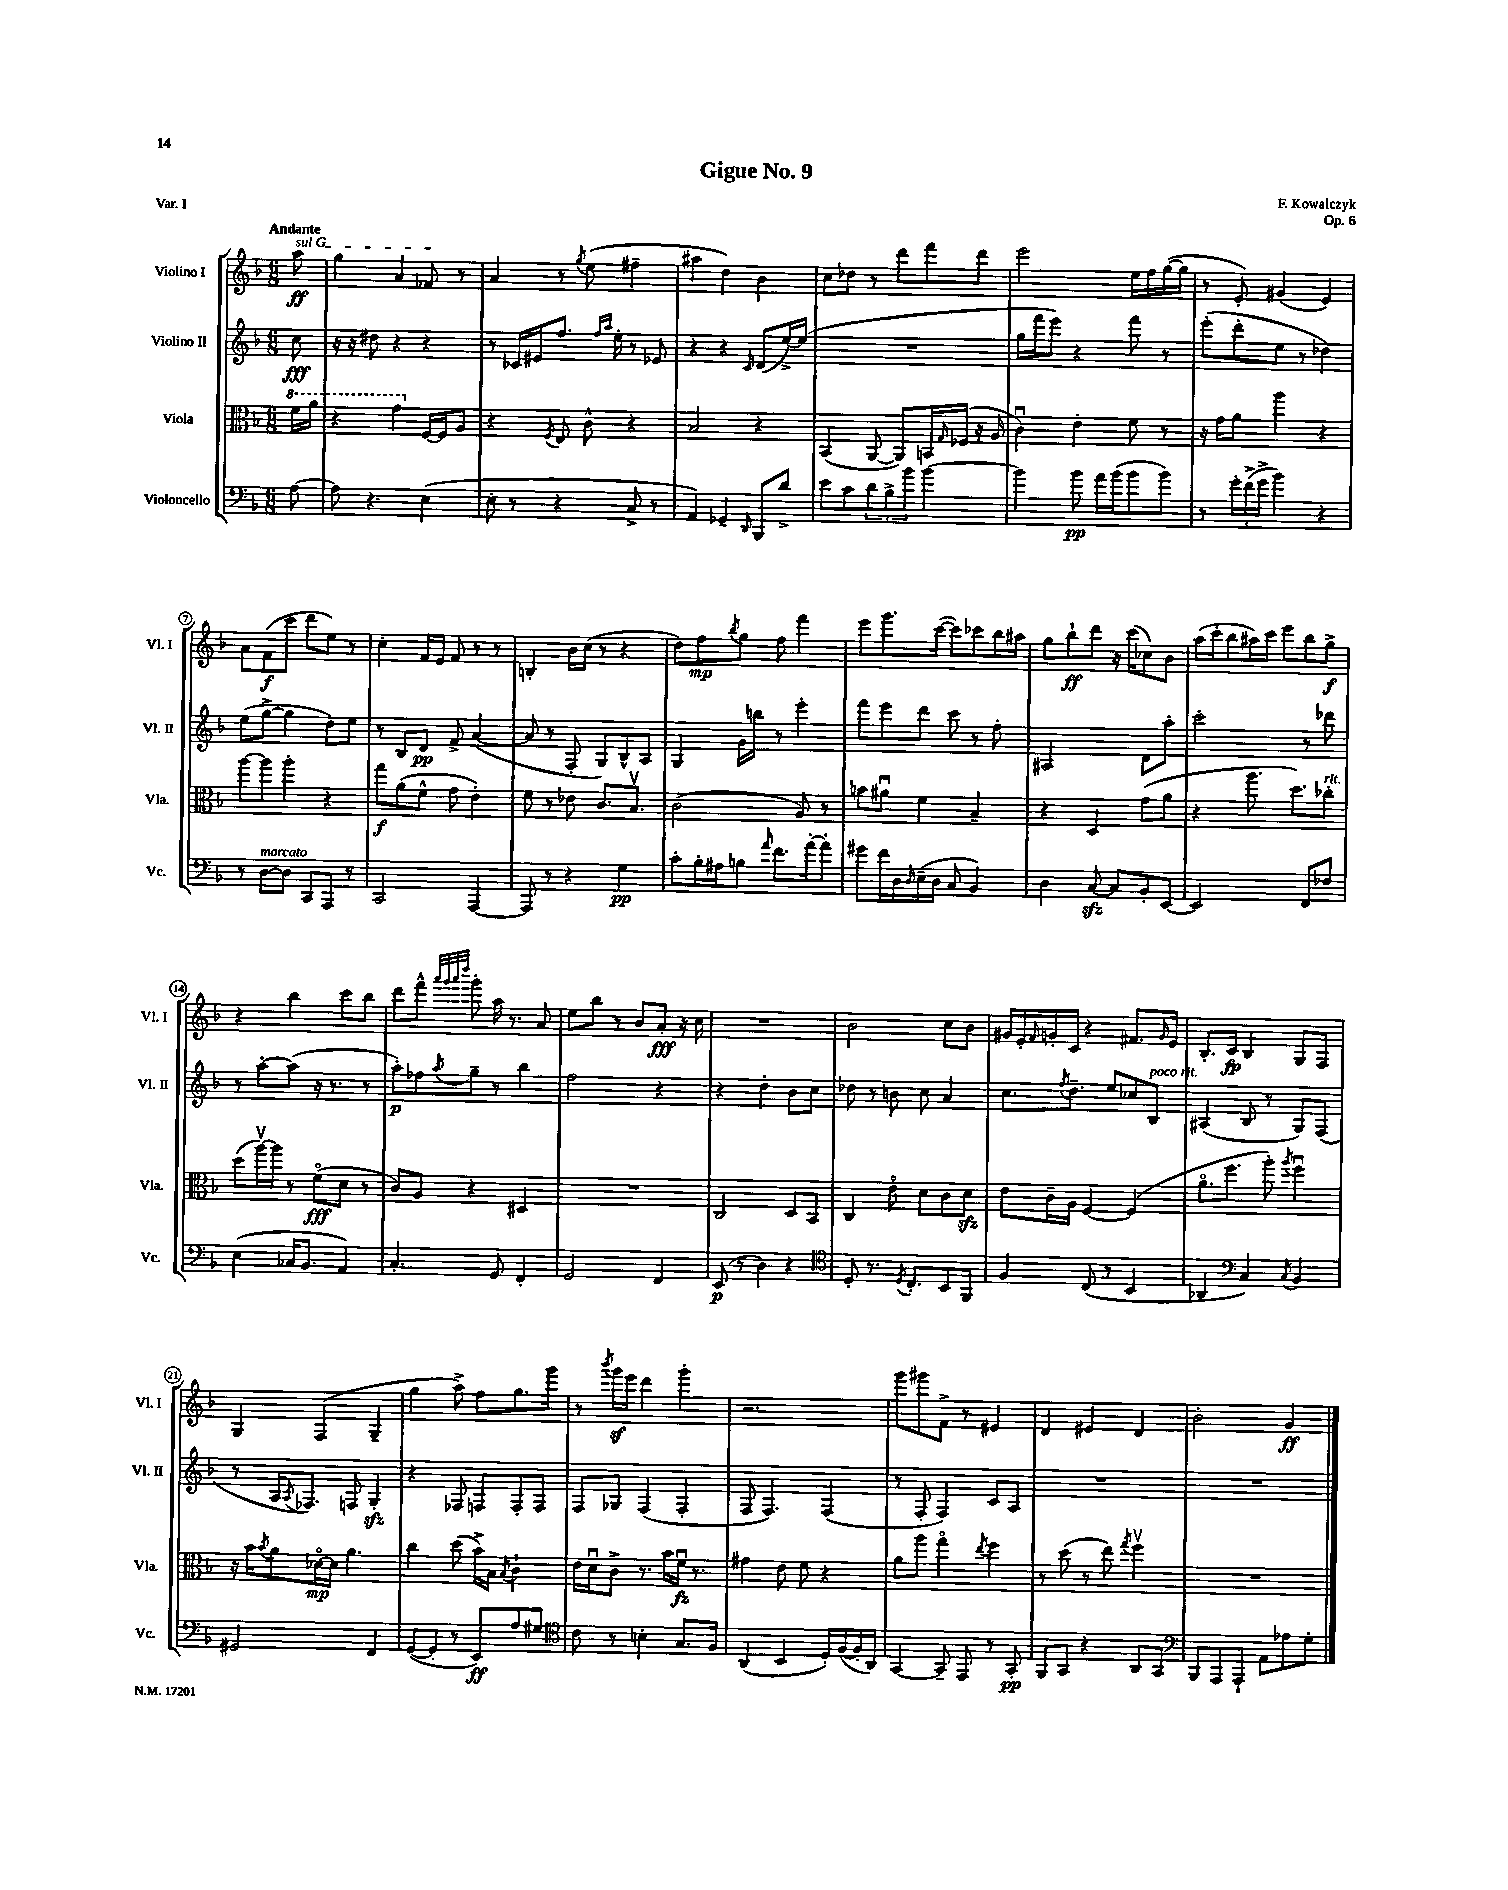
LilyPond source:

\header { title = "Gigue No. 9" composer = "F. Kowalczyk" opus = "Op. 6" piece = "Var. I" }
<<
\new StaffGroup <<
\new Staff = "s0" \with { instrumentName = "Violino I" shortInstrumentName = "Vl. I" } {
    \clef treble \key f \major \numericTimeSignature \time 6/8 \partial 8 \tempo "Andante"
    \once \override TextSpanner.bound-details.left.text = \markup { \italic "sul G" } a''8\ff\startTextSpan |
    g''4 a'4 fes'8\stopTextSpan r8 |
    a'4 r8 \acciaccatura { g''8 } e''8( fis''4-- |
    ais''4 d''4) bes'4 |
    c''8 des''8 r8 d'''8 f'''8 d'''8 |
    e'''2 e''16 f''16 g''16~( g''16 |
    r8 e'8-.) gis'4( e'4) |
    a'8 f'8\f( c'''8 d'''8 e''8) r8 |
    c''4-. f'16 e'16 f'8 r8 r8 |
    b4-. bes'16 c''16( r8 r4 |
    d''8) f''8\mp \acciaccatura { bes''8 } g''8 f''8 f'''4 |
    e'''8 g'''8. c'''16~( c'''8) ces'''8 bes''16 ais''16 |
    g''8 bes''8-!\ff d'''8 r16 c'''16( ces''8) bes'8 |
    a''16( c'''16-. bes''8 ais''16) c'''16 e'''8 bes''8 g''8->\f |
    r4 bes''4 c'''8 bes''8 |
    d'''8 f'''8-^ \grace { a'''32 g'''32 a'''32 d''''32 } g'''8-. a''16 r8. a'8 |
    e''8 bes''8 r8 bes'8 a'8-.\fff r16 c''16 |
    R2. |
    bes'2 c''8 bes'8 |
    gis'16 e'16-. \grace { f'16 } g'16-. c'16 r4 fis'8. \grace { g'16 } e'16 |
    bes8.-. c'16\fp bes4 g8 f8 |
    g4 f4( g4-- |
    g''4 a''8->) f''8 g''8. g'''16 |
    r8 \acciaccatura { bes'''8 } g'''16\sf e'''16 d'''4 g'''4-. |
    r2. |
    g'''8 gis'''8 f'8-> r8 eis'4 |
    d'4 eis'4 d'4 |
    bes'2-. g'4\ff \bar "|." |
}
\new Staff = "s1" \with { instrumentName = "Violino II" shortInstrumentName = "Vl. II" } {
    \clef treble \key f \major \numericTimeSignature \time 6/8 \partial 8
    c''8\fff |
    r16 r16 dis''8 r4 r4 |
    r8 ces'16 eis'16 f''8. \grace { f''16 a''16 } e''16-. r8 ees'8 |
    r4 r4 \grace { c'16 } d'8( e''16~->) e''16( |
    R2. |
    g''16 f'''16 e'''8) r4 f'''8 r8 |
    e'''8-.( d'''8-. e''8 r8 des''4) |
    e''8( g''8~-> g''4 d''8) e''8 |
    r8 bes8 d'8\pp f'8-> a'4~( |
    a'8 r8 f8-. g8) bes8-^ a8 |
    g4 g'16 b''16 r8 e'''4-. |
    f'''8 e'''8 d'''8 c'''8 r8 f''8-. |
    ais2 d'8 a''8-. |
    c'''2-. r8 des'''8 |
    r8 a''8~-. a''8( r16 r8. r8 |
    a''8-.\p) fes''8 \acciaccatura { a''8 } g''8-- r8 bes''4 |
    f''2 r4 |
    r4 d''4-. bes'8 c''8 |
    des''8 r8 b'8 c''8 a'4 |
    c''8. \acciaccatura { f''8 } d''8.-- e''8 ces''8 bes8^\markup { \italic "poco rit." } |
    ais4( bes8 r8 g8) f8( |
    r8 a16 \acciaccatura { a8 } fes8.) f8 g4-.\sfz |
    r4 fes8 f8 f8-. f8 |
    f8 ges8 f4( f4-. |
    f8 f4.) f4( |
    r8 f8-. f4) c'8 a8 |
    R2. |
    R2. \bar "|." |
}
\new Staff = "s2" \with { instrumentName = "Viola" shortInstrumentName = "Vla." } {
    \clef alto \key f \major \numericTimeSignature \time 6/8 \partial 8
    \ottava #1 f''16 a''16 |
    r4 g''4 \ottava #0 f16~ f16 a8 |
    r4 \acciaccatura { f8 } e8 c'8-^ r4 |
    bes2 r4 |
    bes,4( a,8~ a,8) b,16 \grace { g16 } fes16( r16 a16 |
    c'4\downbow) e'4-. f'8 r8 |
    r16 g'16 a'8 a''4 r4 |
    a''8~ a''8 a''4-. r4 |
    g''8\f a'8( f'8-^ g'8 e'4-.) |
    f'8 r8 ees'8 c'8. bes8.\upbow |
    c'2( a8) r8 |
    b'8 ais'8\downbow f'4 bes4-- |
    r4 d4 g'8( a'8 |
    r4 a''8. d''8.) ces''8-.^\markup { \italic "rit." } |
    d''8( a''16~\upbow) a''16 r8 f'8\flageolet\fff( d'8 r8 |
    c'8) a8 r4 dis4 |
    R2. |
    c2 d8 bes,8 |
    c4 e'8\flageolet d'8 c'8 d'8\sfz |
    e'8 c'16-- a16 f4~ f4( |
    a'8.\flageolet f''8. a''8-.) \acciaccatura { a''8 } f''4\downbow |
    r16 bes'16 \acciaccatura { bes'8 } a'8 des'16~\flageolet\mp des'16 a'4. |
    c''4 d''8( bes'16->) bes16 \acciaccatura { bes8 } c'4-! |
    e'16 d'16\downbow c'8-> r8. bes'16 f'16\downbow\fz r8. |
    gis'4 e'8 f'8 r4 |
    a'8 a''8 g''4\flageolet \acciaccatura { e''8 } f''4 |
    r8 d''8( r8 e''8) \acciaccatura { g''8 } f''4\upbow |
    R2. \bar "|." |
}
\new Staff = "s3" \with { instrumentName = "Violoncello" shortInstrumentName = "Vc." } {
    \clef bass \key f \major \numericTimeSignature \time 6/8 \partial 8
    a8~ |
    a8 r4. e4( |
    e8-. r8 r4 c8-> r8 |
    a,4) ges,4-- \grace { d,16 } bes,,8 d'8-> |
    e'8 c'8 \tuplet 3/2 { d'8 bes8-> bes'8 } bes'4~ |
    bes'4 bes'8\pp a'16 bes'16( bes'8 bes'8) |
    r8 \tuplet 3/2 { g'16-. f'16->( g'16-> } bes'4) r4 |
    r8 d8~^\markup { \italic "marcato" } d8 c,8 a,,8 r8 |
    c,2 a,,4~ |
    a,,8 r8 r4 g4\pp |
    c'8-. bes16-. ais16 b8 \grace { a'16 } f'8. a'16~-. a'8-. |
    gis'8 f'16 d16 \grace { d16 } e16--( d16 c8 bes,4) |
    d4 c8~\sfz c8 bes,8-. e,8~ |
    e,2 f,8 fes8 |
    e4( ces16 bes,8. a,4) |
    c4.-. g,8 f,4-. |
    g,2 f,4 |
    e,8\p( r8 d4) r4 |
    \clef tenor d8-. r8. \acciaccatura { d8 } c8.-. bes,8 f,8 |
    f4 c8( r8 bes,4 |
    aes,4 \clef bass c4) \acciaccatura { c8 } bes,4 |
    gis,2 f,4 |
    g,8~( g,8-. r8 e,8\ff) a8 gis8 |
    \clef tenor c'8 r8 b4-. g8. f16 |
    a,4( bes,4 d16-.) f16~( f16-. a,16) |
    g,4~ g,8-- e,8 r8 g,8-.\pp |
    f,8 g,8 r4 a,8 g,8 |
    \clef bass bes,,8 a,,8 a,,8-! a,8 aes8 g8-. \bar "|." |
}
>>
>>
\layout { \context { \Score \override BarNumber.stencil = #(make-stencil-circler 0.1 0.3 ly:text-interface::print) } }
